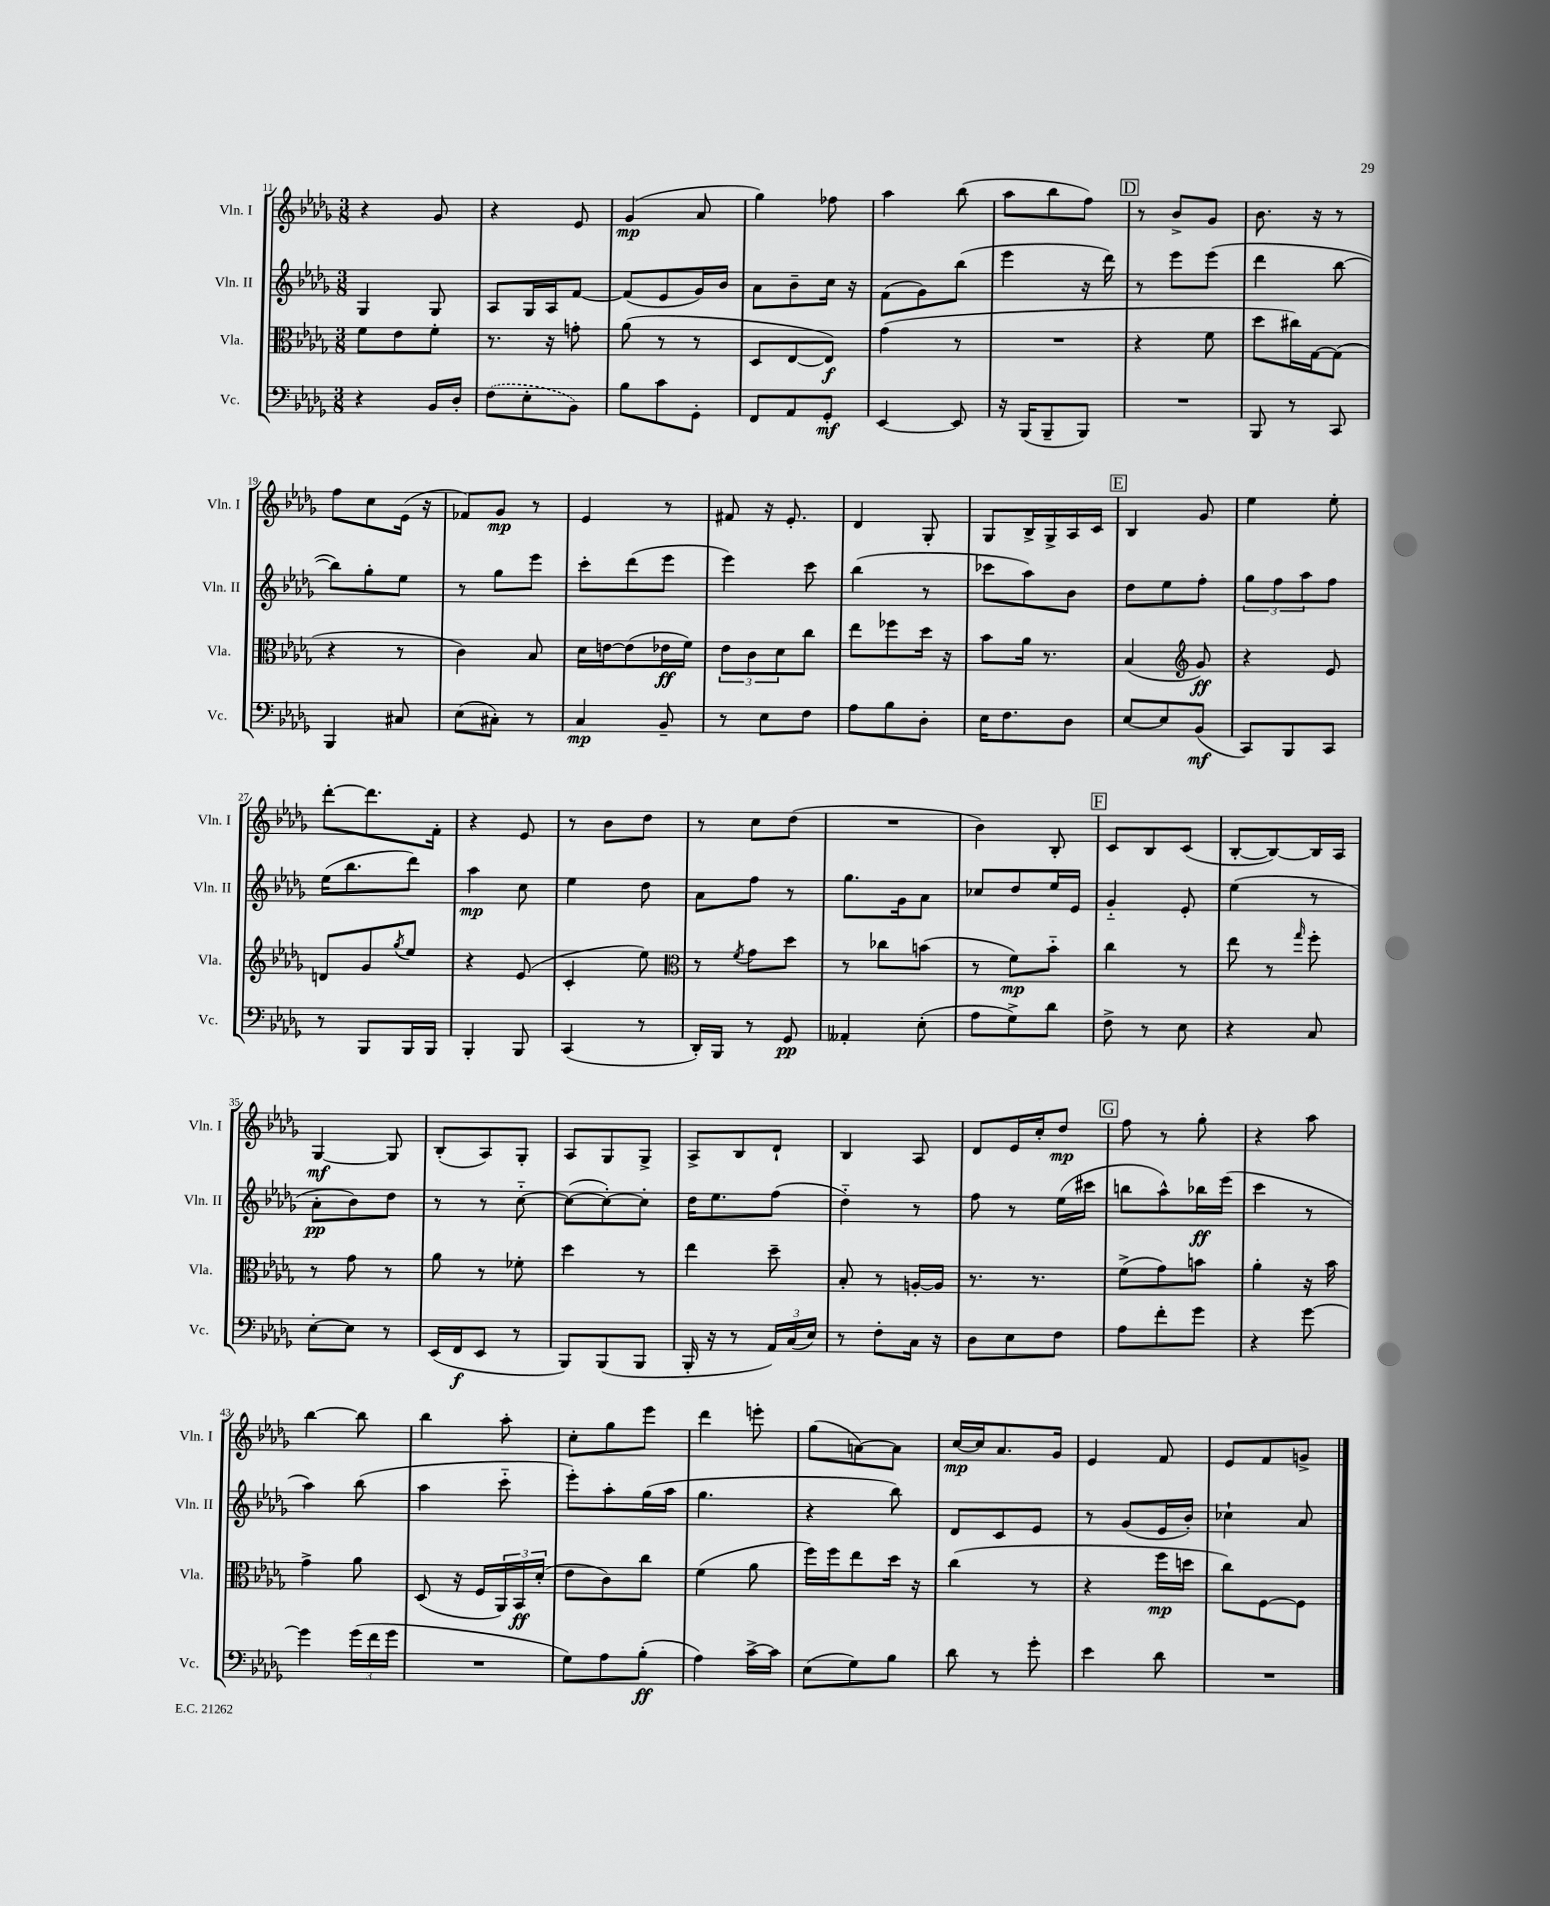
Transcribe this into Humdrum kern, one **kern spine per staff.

**kern	**dynam	**kern	**dynam	**kern	**dynam	**kern	**dynam
*part4	*part4	*part3	*part3	*part2	*part2	*part1	*part1
*staff4	*staff4	*staff3	*staff3	*staff2	*staff2	*staff1	*staff1
*I"Vc.	*	*I"Vla.	*	*I"Vln. II	*	*I"Vln. I	*
*I'Vc.	*	*I'Vla.	*	*I'Vln. II	*	*I'Vln. I	*
*clefF4	*	*clefC3	*	*clefG2	*	*clefG2	*
*k[b-e-a-d-g-]	*	*k[b-e-a-d-g-]	*	*k[b-e-a-d-g-]	*	*k[b-e-a-d-g-]	*
*M3/8	*	*M3/8	*	*M3/8	*	*M3/8	*
=11	=11	=11	=11	=11	=11	=11	=11
4r	.	8f\L	.	4G-/	.	4r	.
.	.	8e-\	.	.	.	.	.
16BB-/LL	.	8f'\J	.	8G-/	.	8g-/	.
16D-'/JJ	.	.	.	.	.	.	.
=12	=12	=12	=12	=12	=12	=12	=12
(8F\L	.	8.r	.	8A-/L	.	4r	.
8E-'\	.	.	.	16G-/L	.	.	.
.	.	16r	.	16A-/J	.	.	.
8BB-\J)	.	8gn'\	.	[8f/J	.	8e-/	.
=13	=13	=13	=13	=13	=13	=13	=13
8B-\L	.	(8a-\	.	(8f/L]	.	(4g-/	mp
8c\	.	8r	.	8e-/	.	.	.
8GG-'\J	.	8r	.	16g-/L)	.	8a-/	.
.	.	.	.	16b-/JJ	.	.	.
=14	=14	=14	=14	=14	=14	=14	=14
8FF/L	.	8D-/L	.	8a-\L	.	4gg-\)	.
8AA-/	.	[8E-/	.	8b-~\	.	.	.
8GG-'/J	mf	8E-/J])	f	16cc\Jk	.	8ff-X\	.
.	.	.	.	16r	.	.	.
=15	=15	=15	=15	=15	=15	=15	=15
[4EE-/	.	(4g-\	.	(8f\L	.	4aa-\	.
.	.	.	.	8g-\)	.	.	.
8EE-/]	.	8r	.	(8bb-\J	.	(8bb-\	.
=16	=16	=16	=16	=16	=16	=16	=16
16r	.	4.r	.	4eee-\	.	8aa-\L	.
(16BBB-/KL	.	.	.	.	.	.	.
8BBB-~/	.	.	.	.	.	8bb-\	.
8BBB-/J)	.	.	.	16r	.	8ff\J)	.
.	.	.	.	16ddd-\)	.	.	.
!!LO:REH:place=s1:t=D
=17	=17	=17	=17	=17	=17	=17	=17
4.r	.	4r	.	8r	.	8r	.
.	.	.	.	8eee-\L	.	8b-^/L	.
.	.	8f\	.	(8eee-\J	.	8g-/J	.
=18	=18	=18	=18	=18	=18	=18	=18
8BBB-/	.	8dd-\L	.	4ddd-\	.	8.b-\	.
8r	.	16cc#X\L)	.	.	.	.	.
.	.	[16G-\J	.	.	.	16r	.
8CC/	.	(8G-\J]	.	[8bb-\	.	8r	.
!!LO:LB:g=z
=19	=19	=19	=19	=19	=19	=19	=19
4BBB-/	.	4r	.	8bb-\L])	.	8ff\L	.
.	.	.	.	8gg-'\	.	8cc\	.
8C#X/	.	8r	.	8ee-\J	.	(16e-\Jk	.
.	.	.	.	.	.	16r	.
=20	=20	=20	=20	=20	=20	=20	=20
(8E-\L	.	4c\)	.	8r	.	8f-X/L)	.
8C#X'\J)	.	.	.	8gg-\L	.	8g-/J	mp
8r	.	8B-/	.	8eee-\J	.	8r	.
=21	=21	=21	=21	=21	=21	=21	=21
4C/	mp	16d-\LL	.	8ccc'\L	.	4e-/	.
.	.	[16en\J	.	.	.	.	.
.	.	(8e\]	.	(8ddd-\	.	.	.
8BB-~/	.	16e-X\L	ff	8eee-\J	.	8r	.
.	.	16f\JJ)	.	.	.	.	.
=22	=22	=22	=22	=22	=22	=22	=22
8r	.	12e-\L	.	4eee-\)	.	8f#X/	.
.	.	12c\	.	.	.	.	.
8E-\L	.	.	.	.	.	16r	.
.	.	12d-\	.	.	.	.	.
.	.	.	.	.	.	8.e-'/	.
8F\J	.	8cc\J	.	8ccc\	.	.	.
=23	=23	=23	=23	=23	=23	=23	=23
8A-\L	.	8ee-\L	.	(4bb-\	.	4d-/	.
8B-\	.	8ff-X\	.	.	.	.	.
8D-'\J	.	16dd-\Jk	.	8r	.	8G-'/	.
.	.	16r	.	.	.	.	.
=24	=24	=24	=24	=24	=24	=24	=24
16E-\KL	.	8b-\L	.	8ccc-X\L	.	8G-/L	.
8.F\	.	.	.	.	.	.	.
.	.	16a-\Jk	.	8aa-\)	.	16B-^/L	.
.	.	8.r	.	.	.	16G-^/	.
8D-\J	.	.	.	8b-\J	.	16A-/	.
.	.	.	.	.	.	16c/JJ	.
!!LO:REH:place=s1:t=E
=25	=25	=25	=25	=25	=25	=25	=25
[8E-/L	.	(4B-/	.	8dd-\L	.	4B-/	.
8E-/]	.	.	.	8ee-\	.	.	.
*	*	*clefG2	*	*	*	*	*
(8BB-/J	mf	8g-/)	ff	8ff'\J	.	8g-/	.
=26	=26	=26	=26	=26	=26	=26	=26
8CC/L)	.	4r	.	12gg-\L	.	4ee-\	.
.	.	.	.	12ff\	.	.	.
8BBB-/	.	.	.	.	.	.	.
.	.	.	.	12aa-\	.	.	.
8CC/J	.	8e-/	.	8ff\J	.	8ee-'\	.
!!LO:LB:g=z
=27	=27	=27	=27	=27	=27	=27	=27
8r	.	8dn/L	.	(16ee-\KL	.	[8ddd-'\L	.
.	.	.	.	8.bb-\	.	.	.
8BBB-/L	.	8g-/	.	.	.	8.ddd-\]	.
.	.	8qgg-/	.	.	.	.	.
16BBB-/L	.	8ee-/J	.	8ddd-\J)	.	.	.
16BBB-/JJ	.	.	.	.	.	16f'\Jk	.
=28	=28	=28	=28	=28	=28	=28	=28
4BBB-'/	.	4r	.	4aa-\	mp	4r	.
8BBB-/	.	(8e-/	.	8cc\	.	8e-/	.
=29	=29	=29	=29	=29	=29	=29	=29
(4CC/	.	4c'/	.	4ee-\	.	8r	.
.	.	.	.	.	.	8b-\L	.
8r	.	8ee-\)	.	8dd-\	.	8dd-\J	.
=30	=30	=30	=30	=30	=30	=30	=30
*	*	*clefC3	*	*	*	*	*
16DD-'/LL)	.	8r	.	8a-\L	.	8r	.
16BBB-/JJ	.	.	.	.	.	.	.
.	.	8qf/	.	.	.	.	.
8r	.	8g-\L	.	8ff\J	.	8cc\L	.
8GG-/	pp	8dd-\J	.	8r	.	(8dd-\J	.
=31	=31	=31	=31	=31	=31	=31	=31
4AA--X'/	.	8r	.	8.gg-\L	.	4.r	.
.	.	8cc-X\L	.	.	.	.	.
.	.	.	.	16g-\k	.	.	.
(8E-'\	.	(8bn\J	.	8a-\J	.	.	.
=32	=32	=32	=32	=32	=32	=32	=32
8A-\L	.	8r	.	8cc-X/L	.	4b-\)	.
8G-^\)	.	8f\L)	mp	8dd-/	.	.	.
8d-\J	.	8b-\J	.	16ee-/L	.	8B-'/	.
.	.	.	.	16e-/JJ	.	.	.
!!LO:REH:place=s1:t=F
=33	=33	=33	=33	=33	=33	=33	=33
8F^\	.	4cc\	.	4g-/	.	8c/L	.
8r	.	.	.	.	.	8B-/	.
8E-\	.	8r	.	8e-'/	.	(8c/J	.
=34	=34	=34	=34	=34	=34	=34	=34
4r	.	8ee-\	.	(4ee-\	.	[8B-'/L	.
.	.	8r	.	.	.	8B-/_)	.
.	.	16qqgg-/	.	.	.	.	.
8C/	.	8ff'\	.	8r	.	16B-/L]	.
.	.	.	.	.	.	16A-/JJ	.
!!LO:LB:g=z
=35	=35	=35	=35	=35	=35	=35	=35
[8E-'\L	.	8r	.	8a-'\L	pp	[4G-/	mf
8E-\J]	.	8g-\	.	8b-\)	.	.	.
8r	.	8r	.	8dd-\J	.	8G-/]	.
=36	=36	=36	=36	=36	=36	=36	=36
(16EE-/LL	.	8a-\	.	8r	.	(8B-'/L	.
16FF/J	f	.	.	.	.	.	.
8EE-/J	.	8r	.	8r	.	8A-/)	.
8r	.	8f-X'\	.	[8cc\	.	8G-'/J	.
=37	=37	=37	=37	=37	=37	=37	=37
8BBB-/L)	.	4dd-\	.	(8cc\L_	.	8A-/L	.
(8BBB-/	.	.	.	8cc'\_)	.	8G-/	.
8BBB-/J	.	8r	.	8cc'\J]	.	8G-^/J	.
=38	=38	=38	=38	=38	=38	=38	=38
16BBB-'/	.	4ee-\	.	16dd-\KL	.	8A-^/L	.
16r	.	.	.	8.ee-\	.	.	.
8r	.	.	.	.	.	8B-/	.
24AA-/LL)	.	8dd-~\	.	(8ff\J	.	8d-`/J	.
(24C/	.	.	.	.	.	.	.
24E-/JJ)	.	.	.	.	.	.	.
=39	=39	=39	=39	=39	=39	=39	=39
8r	.	8B-'/	.	4dd-\)	.	4B-/	.
8F'\L	.	8r	.	.	.	.	.
16C\Jk	.	[16An'/LL	.	8r	.	8A-/	.
16r	.	16A/JJ]	.	.	.	.	.
=40	=40	=40	=40	=40	=40	=40	=40
8D-\L	.	8.r	.	8ff\	.	8d-/L	.
8E-\	.	.	.	8r	.	16e-/L	.
.	.	8.r	.	.	.	16cc'/J	.
8F\J	.	.	.	(16ee-\LL	.	8dd-/J	mp
.	.	.	.	16ccc#X\JJ	.	.	.
!!LO:REH:place=s1:t=G
=41	=41	=41	=41	=41	=41	=41	=41
8A-\L	.	(8f^\L	.	8bbn\L	.	8ff\	.
8f'\	.	8g-\)	.	8aa-^^\)	.	8r	.
8g-\J	.	8bn\J	.	16bb-X\L	ff	8gg-'\	.
.	.	.	.	(16eee-\JJ	.	.	.
=42	=42	=42	=42	=42	=42	=42	=42
4r	.	4a-'\	.	4ccc\	.	4r	.
[8g-\	.	16r	.	8r	.	8aa-\	.
.	.	16b-\	.	.	.	.	.
!!LO:LB:g=z
=43	=43	=43	=43	=43	=43	=43	=43
4g-\]	.	4g-^\	.	4aa-\)	.	[4bb-\	.
(24g-\LL	.	8a-\	.	(8bb-\	.	8bb-\]	.
24f\	.	.	.	.	.	.	.
24g-\JJ	.	.	.	.	.	.	.
=44	=44	=44	=44	=44	=44	=44	=44
4.r	.	(8D-/	.	4aa-\	.	4bb-\	.
.	.	16r	.	.	.	.	.
.	.	16F/LL	.	.	.	.	.
.	.	24AA-/)	.	8ccc\	.	8aa-'\	.
.	.	24BB-/	ff	.	.	.	.
.	.	(24d-'/JJ	.	.	.	.	.
=45	=45	=45	=45	=45	=45	=45	=45
8G-\L)	.	8e-\L	.	8eee-'\L)	.	8cc'\L	.
8A-\	.	8c\)	.	8aa-'\	.	8gg-\	.
(8B-'\J	ff	8cc\J	.	(16gg-\L	.	8eee-\J	.
.	.	.	.	16aa-\JJ	.	.	.
=46	=46	=46	=46	=46	=46	=46	=46
4A-\)	.	(4f\	.	4.gg-\	.	4ddd-\	.
[16c^\LL	.	8a-\	.	.	.	8eeen'\	.
16c\JJ]	.	.	.	.	.	.	.
=47	=47	=47	=47	=47	=47	=47	=47
(8E-\L	.	16ff\LL)	.	4r	.	(8gg-\L	.
.	.	16ff\J	.	.	.	.	.
8G-\)	.	8ee-\	.	.	.	[8an\)	.
8B-\J	.	16dd-\Jk	.	8bb-\)	.	8a\J]	.
.	.	16r	.	.	.	.	.
=48	=48	=48	=48	=48	=48	=48	=48
8d-\	.	(4cc\	.	8d-/L	.	[16cc/LL	mp
.	.	.	.	.	.	16cc/J]	.
8r	.	.	.	8c/	.	8.a-/	.
8g-'\	.	8r	.	8e-/J	.	.	.
.	.	.	.	.	.	16g-/Jk	.
=49	=49	=49	=49	=49	=49	=49	=49
4e-\	.	4r	.	8r	.	4e-/	.
.	.	.	.	(8g-/L	.	.	.
8d-\	.	16ff\LL	mp	16e-/L	.	8f/	.
.	.	16ddn\JJ	.	16b-'/JJ)	.	.	.
=50	=50	=50	=50	=50	=50	=50	=50
4.r	.	8cc\L)	.	4cc-X`\	.	8e-/L	.
.	.	[8F\	.	.	.	8f/	.
.	.	8F\J]	.	8a-/	.	8gn^/J	.
==	==	==	==	==	==	==	==
*-	*-	*-	*-	*-	*-	*-	*-
